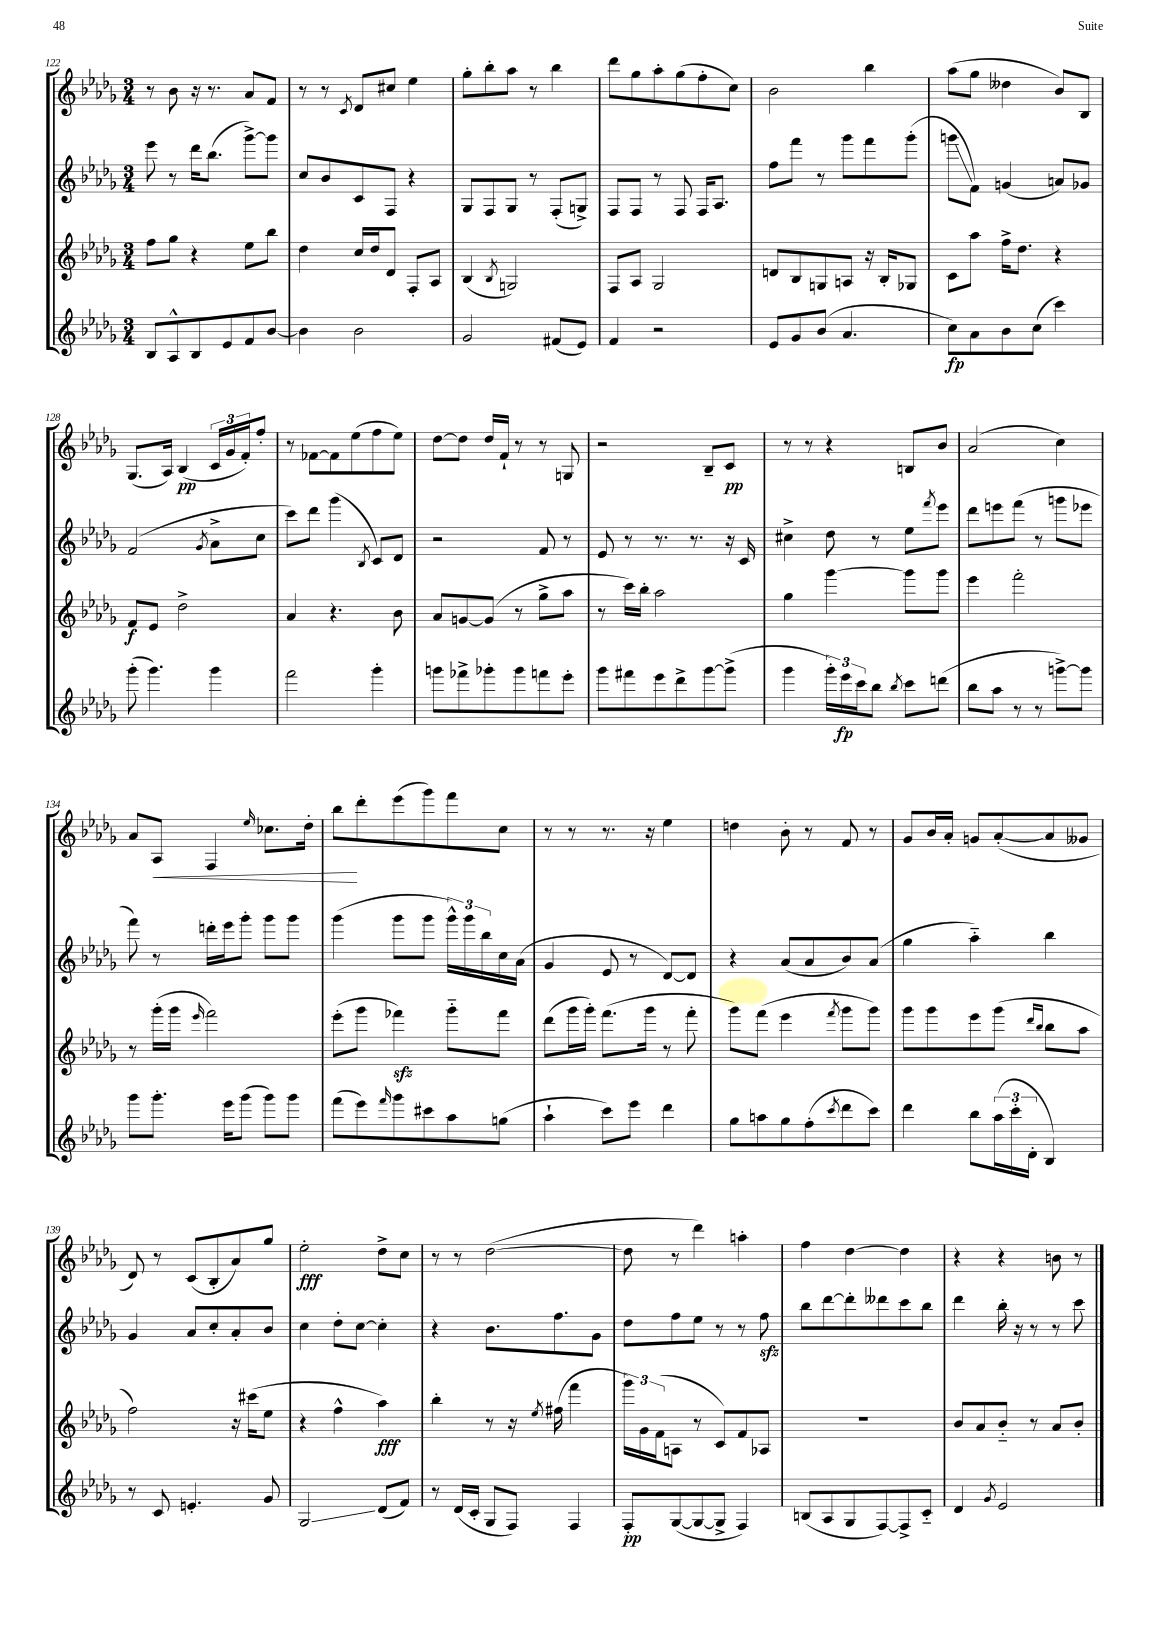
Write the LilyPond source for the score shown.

<<
\new StaffGroup <<
\new Staff = "s0" {
    \clef treble \key des \major \numericTimeSignature \time 3/4
    r8 bes'8 r16 r8. aes'8 f'8 |
    r8 r8 \acciaccatura { c'8 } des'8 cis''8 ees''4 |
    ges''8-. bes''8-. aes''8 r8 bes''4 |
    des'''8 ges''8 aes''8-. ges''8( f''8-. c''8) |
    bes'2 bes''4 |
    aes''8( ges''8 deses''4 bes'8) bes8 |
    ges8.( aes16) bes4\pp( \tuplet 3/2 { c'16 ges'16 f'16-.) } f''8-. |
    r8 fes'8~ fes'8 ees''8( f''8 ees''8) |
    des''8~ des''8 des''16 f'16-! r8 r8 g8 |
    r2 bes8-- c'8\pp |
    r8 r8 r4 b8 bes'8 |
    aes'2( c''4) |
    aes'8 aes8\< f4 \grace { ees''16 } ces''8. des''16-. |
    bes''8\! des'''8-. ees'''8( ges'''8) f'''8 c''8 |
    r8 r8 r8. r16 ees''4 |
    d''4 bes'8-. r8 f'8 r8 |
    ges'8 bes'16 aes'16-. g'8 aes'8~-.( aes'8 geses'8 |
    des'8) r8 c'8( bes8-. aes'8) ges''8 |
    ees''2-.\fff des''8-> c''8 |
    r8 r8 des''2~( |
    des''8 r8 des'''4) a''4-. |
    f''4 des''4~ des''4 |
    r4 r4 b'8 r8 \bar "|." |
}
\new Staff = "s1" {
    \clef treble \key des \major \numericTimeSignature \time 3/4
    ees'''8 r8 des'''16 bes''8.( ges'''8~->) ges'''8 |
    c''8 bes'8 c'8 f8 r4 |
    ges8 f8 ges8 r8 f8-.( g8->) |
    f8 f8 r8 f8 f16 aes8. |
    f''8 f'''8 r8 ges'''8 f'''8 ges'''8-.( |
    g'''8\glissando f'8) g'4( a'8) ges'8 |
    f'2( \acciaccatura { ges'8 } aes'8-> c''8 |
    c'''8) des'''8 ges'''4( \acciaccatura { bes8 } c'8) des'8 |
    r2 f'8 r8 |
    ees'8 r8 r8. r8. r16 c'16 |
    cis''4-> des''8 r8 ees''8 \acciaccatura { f'''8 } ees'''8 |
    des'''8 e'''8 f'''8( r8 g'''8 ees'''8 |
    f'''8) r8 d'''16-. ees'''16 ges'''8-. ges'''8 ges'''8 |
    ges'''4( ges'''8 ges'''8 \tuplet 3/2 { ges'''16-^) ges'''16 bes''16 } c''16 aes'16( |
    ges'4 ees'8 r8 des'8~) des'8 |
    r4 aes'8( aes'8 bes'8) aes'8( |
    ges''4 aes''4-_) bes''4 |
    ges'4 aes'8 c''8-. aes'8-. bes'8 |
    c''4 des''8-. c''8~ c''4-. |
    r4 bes'8. f''8. ges'8 |
    des''8 f''8 ees''8 r8 r8 f''8\sfz |
    bes''8 des'''8~ des'''8-. deses'''8 c'''8 bes''8 |
    des'''4 bes''16-. r16 r8 r8 c'''8 \bar "|." |
}
\new Staff = "s2" {
    \clef treble \key des \major \numericTimeSignature \time 3/4
    f''8 ges''8 r4 ees''8 bes''8 |
    des''4 c''16 des''16 des'8 f8-. aes8 |
    bes4( \acciaccatura { bes8 } g2) |
    f8 aes8 ges2 |
    d'8 bes8 g8 a8 r16 bes16-. ges8 |
    c'8 aes''8 f''16-> des''8. r4 |
    f'8\f ees'8 des''2-> |
    aes'4 r4. bes'8 |
    aes'8 g'8~ g'8( r8 ges''8-> aes''8 |
    r8 c'''16) bes''16-. aes''2 |
    ges''4 ges'''4~ ges'''8 ges'''8 |
    ees'''4 f'''2-. |
    r8 ges'''16-.( ges'''16 \grace { ees'''16 } f'''2) |
    ees'''8-.( ges'''8 fes'''4\sfz) ges'''8-_ fes'''8 |
    des'''8( ges'''16 ges'''16-.) f'''8.( ges'''16 r8 f'''8-. |
    ges'''8) f'''8( ees'''4 \acciaccatura { f'''8 } ges'''8 ges'''8) |
    ges'''8 ges'''8 ees'''8 ges'''8( \grace { des'''16 bes''16 } bes''8 aes''8 |
    f''2) r16 cis'''16( ees''8 |
    r4 f''4-^ aes''4\fff) |
    bes''4-. r8 r16 \acciaccatura { ees''8 } fis''16( f'''4 |
    \tuplet 3/2 { ges'''16) ges'16 f'16( } a8 r8 c'8) f'8 aes8 |
    R2. |
    bes'8 aes'8 bes'8-_ r8 aes'8 bes'8-. \bar "|." |
}
\new Staff = "s3" {
    \clef treble \key des \major \numericTimeSignature \time 3/4
    bes8 aes8-^ bes8 ees'8 f'8 bes'8~ |
    bes'4 bes'2 |
    ges'2 fis'8( ees'8) |
    f'4 r2 |
    ees'8 ges'8 bes'8( aes'4. |
    c''8\fp) aes'8 bes'8 c''8( c'''4) |
    ges'''8-.( ges'''4.) ges'''4 |
    f'''2 ges'''4-. |
    g'''8 fes'''8-> ges'''8-. ges'''8 f'''8 ees'''8-. |
    ges'''8 fis'''8 ees'''8 des'''8-> ges'''8~ ges'''8->( |
    ges'''4 \tuplet 3/2 { ges'''16-.) ees'''16\fp c'''16 } bes''8 \acciaccatura { bes''8 } c'''8 d'''8( |
    bes''8 aes''8 r8 r8 g'''8~->) g'''8 |
    ges'''8 ges'''8.-. ees'''16 ges'''8( ges'''8) ges'''8 |
    f'''8( ees'''8) \grace { f'''16 } ges'''8 cis'''8 aes''8 g''8( |
    aes''4-! c'''8) ees'''8 des'''4 |
    ges''8 a''8 ges''8 f''8-.( \acciaccatura { c'''8 } des'''8 c'''8) |
    des'''4 bes''8 \tuplet 3/2 { aes''16( c'''16-. des'16-. } bes4) |
    r8 c'8 e'4.-. ges'8 |
    ges2\glissando des'8( f'8) |
    r8 des'16( c'16-. ges8 f8) f4 |
    f8-.\pp ges8~( ges8~ ges8-> f4) |
    b8( aes8 ges8 f8~) f8-> c'8-_ |
    des'4 \acciaccatura { ges'8 } ees'2 \bar "|." |
}
>>
>>
\layout { \context { \Score currentBarNumber = #122 } }
